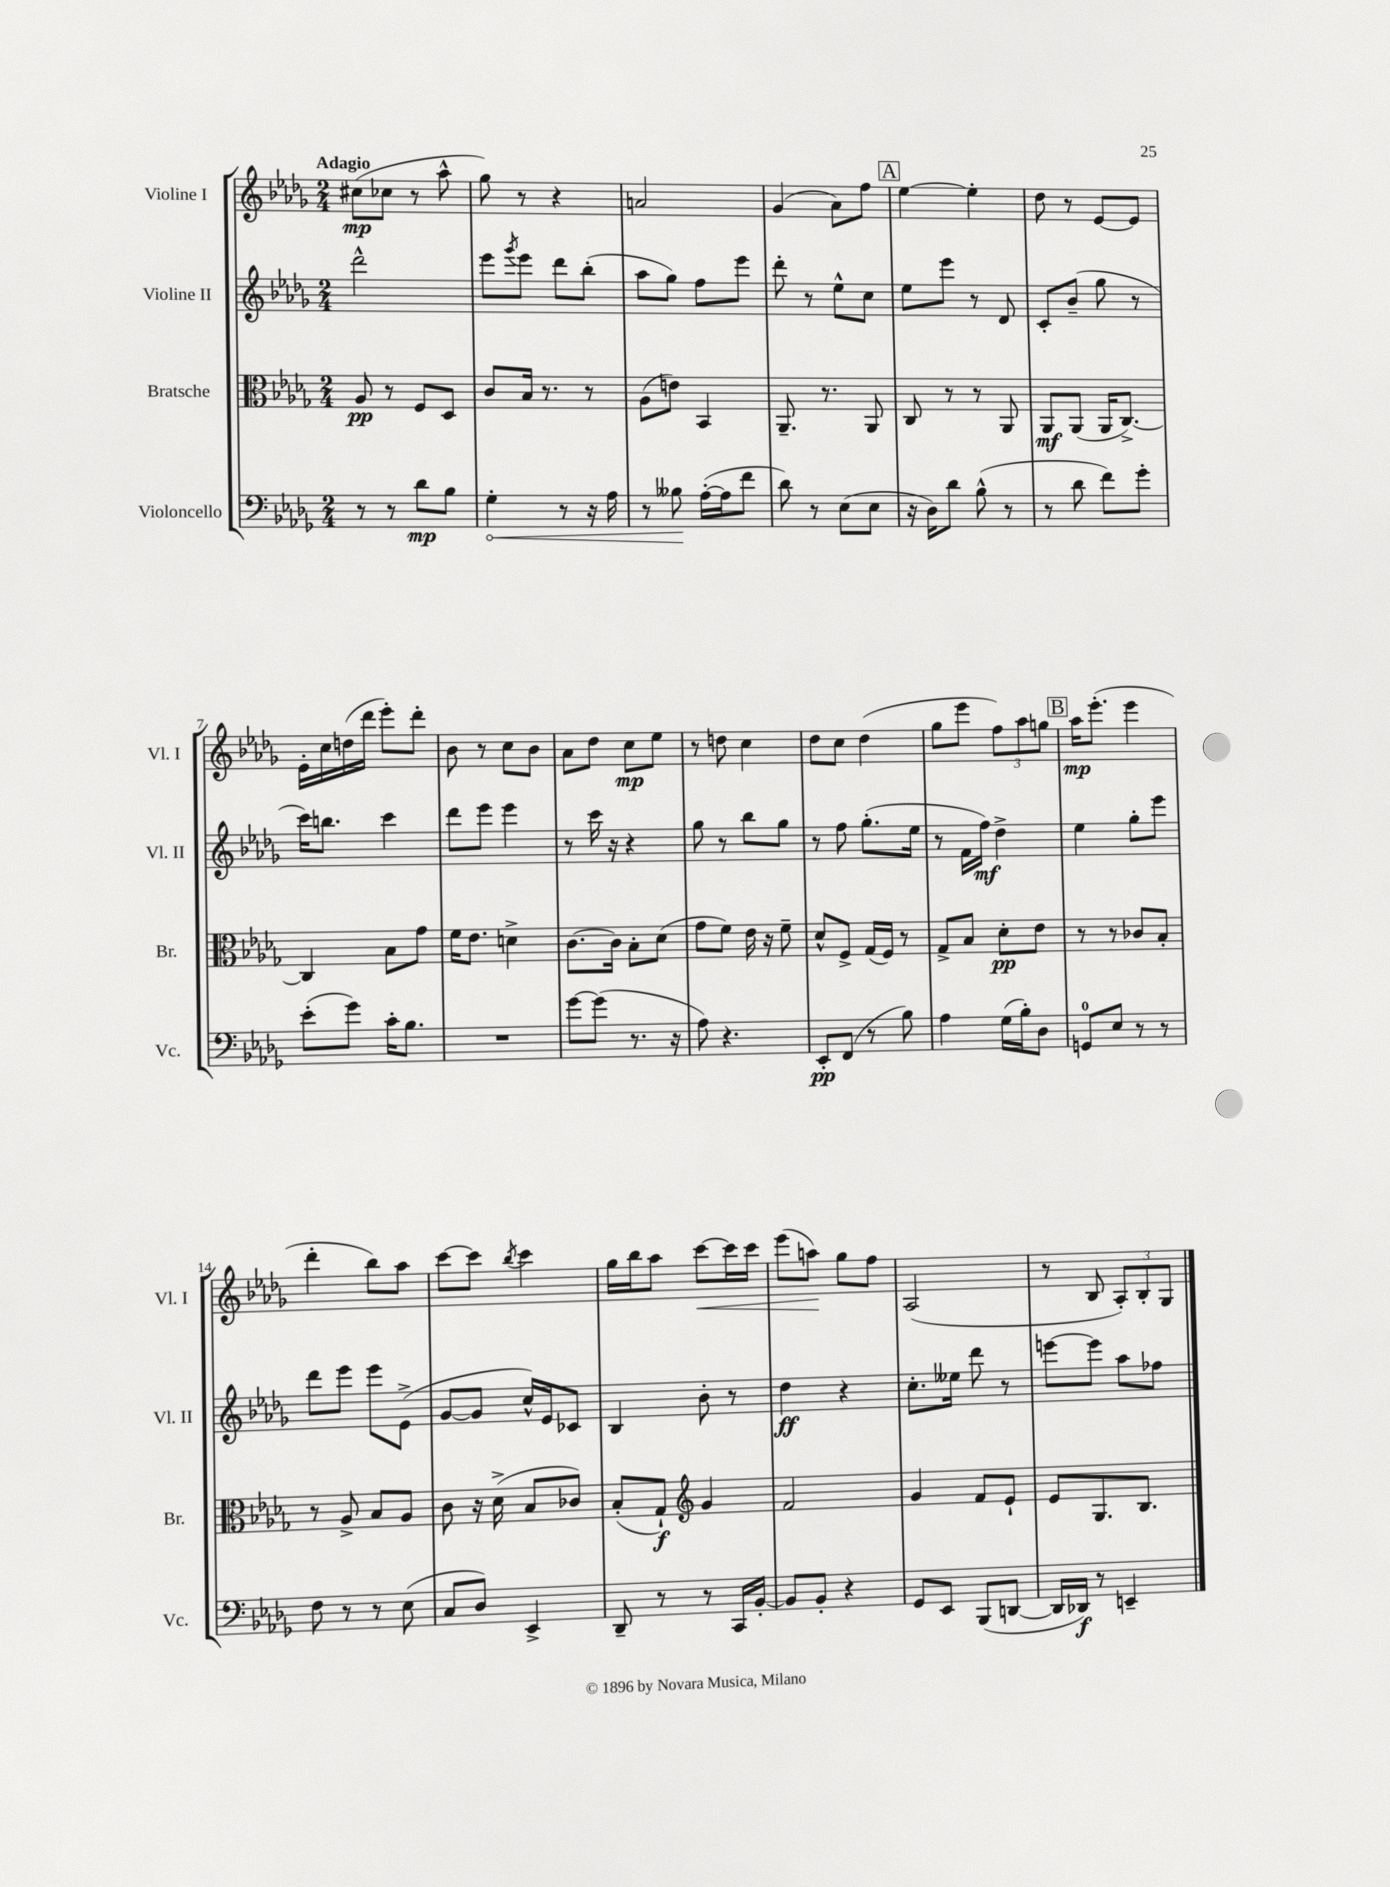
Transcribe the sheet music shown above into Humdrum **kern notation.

**kern	**kern	**kern	**kern
*staff4	*staff3	*staff2	*staff1
*clefF4	*clefC3	*clefG2	*clefG2
*k[b-e-a-d-g-]	*k[b-e-a-d-g-]	*k[b-e-a-d-g-]	*k[b-e-a-d-g-]
*M2/4	*M2/4	*M2/4	*M2/4
8r	8A-/	2ddd-^^\	(8cc#\L
8r	8r	.	8cc-\J
8d-\L	8F/L	.	8r
8B-\J	8D-/J	.	8aa-^^\
=	=	=	=
4G-'\	8c/L	8eee-\L	8gg-\)
.	.	8qggg-/	.
.	16B-/Jk	8eee-\J	8r
.	8.r	.	.
8r	.	8ddd-\L	4r
16r	8r	(8bb-'\J	.
16A-\	.	.	.
=	=	=	=
8r	(8A-\L	8aa-\L	2a/
8B--\	8e\J)	8gg-\J)	.
([16A-'\LL	4BB-/	8ff\L	.
16A-\]J	.	.	.
8f\J	.	8eee-\J	.
=	=	=	=
8d-\)	8.AA-~/	8ddd-'\	(4g-/
8r	.	8r	.
.	8.r	.	.
(8E-\L	.	8ee-^^\L	8a-\L)
8E-\J	8AA-/	8cc\J	8ff\J
=	=	=	=
16r	8C/	8ee-\L	[4ee-\
16D-\LK)	.	.	.
8d-\J	8r	8eee-\J	.
(8B-^^\	8r	8r	4ee-'\]
8r	8AA-/	8d-/	.
=	=	=	=
8r	8AA-/L	8c'/L	8dd-\
8d-\	(8AA-/J	(8b-~/J	8r
8f\L)	16AA-/LK	8gg-\	[8e-/L
.	[8.C^/J)	.	.
8g-'\J	.	8r	8e-/]J
=	=	=	=
(8e-'\L	4C/]	16ccc\LK)	16e-'\LL
.	.	8.bb\J	16cc\
8g-\J)	.	.	(16dd\
.	.	.	16ddd-\JJ
16c'\LK	8B-\L	4ccc\	8eee-'\L)
8.B-\J	.	.	.
.	8g-\J	.	8ddd-'\J
=	=	=	=
2r	16f\LK	8ddd-\L	8b-\
.	8.e-\J	.	.
.	.	8eee-\J	8r
.	4d^\	4eee-\	8cc\L
.	.	.	8b-\J
=	=	=	=
[8g-\L	[8.c\L	8r	8a-\L
(8g-\]J	.	16ccc\	8dd-\J
.	16c\]Jk	16r	.
8.r	8B-'\L	4r	8cc\L
.	(8d-\J	.	8ee-\J
16r	.	.	.
=	=	=	=
8A-\)	8g-\L	8gg-\	8r
4.r	8f\J)	8r	8dd\
.	16e-\	8bb-\L	4cc\
.	16r	.	.
.	8f~\	8gg-\J	.
=	=	=	=
8EE-'/L	8d-^^/L	8r	8dd-\L
(8FF/J	8F^/J	8ff\	8cc\J
8r	(16G-/LL	(8.gg-'\L	(4dd-\
.	16F/JJ)	.	.
8B-\)	8r	.	.
.	.	16ee-\Jk	.
=	=	=	=
4A-\	8G-^/L	8r	8gg-\L
.	8B-/J	16f\LL	8eee-\J
.	.	16ff\JJ)	.
(16G-\LL	8d-'\L	4dd-^\	12ff\L)
16B-'\J)	.	.	.
.	.	.	12aa-\
8D-\J	8e-\J	.	.
.	.	.	12gg\J
=	=	=	=
8GG/L	8r	4ee-\	16aa-\LK
.	.	.	(8.eee-'\J
8E-/J	8r	.	.
8r	8c-/L	8gg-'\L	4eee-\
8r	8B-'/J	8eee-\J	.
=	=	=	=
8F\	8r	8ddd-\L	4ddd-'\
8r	8A-^/	8eee-\J	.
8r	8B-/L	8eee-\L	8bb-\L)
(8E-\	8A-/J	(8e-^\J	8aa-\J
=	=	=	=
8C/L	8c\	[8g-/L	[8ccc\L
8D-/J)	16r	8g-/]J	8ccc\]J
.	(16d-^\	.	.
.	.	.	8qbb-/
4EE-^/	8B-/L	16cc^^/LL)	4ccc\
.	.	16e-/J	.
.	8c-/J)	8c-/J	.
=	=	=	=
8DD-~/	(8B-'/L	4B-/	16gg-\LL
.	.	.	16bb-\J
8r	8G-`/J)	.	8aa-\J
*	*clefG2	*	*
8r	4g-/	8b-'\	[8ccc\L
16CC/LL	.	8r	16ccc\]L
[16BB-'/JJ	.	.	16ccc\JJ
=	=	=	=
8BB-/]L	2f/	4dd-\	(8eee-\L
8BB-'/J	.	.	8aa\J)
4r	.	4r	8gg-\L
.	.	.	8ff\J
=	=	=	=
8GG-/L	4g-/	8.cc'\L	(2A-/
8EE-/J	.	.	.
.	.	16ee--\Jk	.
(8BBB-/L	8f/L	8ddd-\	.
[8DD/J	8e-`/J	8r	.
=	=	=	=
16DD/]LL	8e-/L	[8eee\L	8r
16DD-/JJ)	.	.	.
8r	8.G-/	8eee\]J	8B-/
4EE~/	.	8aa-\L	12A-'/L)
.	8.B-/J	.	.
.	.	.	12B-'/
.	.	8ff-\J	.
.	.	.	12G-/J
==	==	==	==
*-	*-	*-	*-
